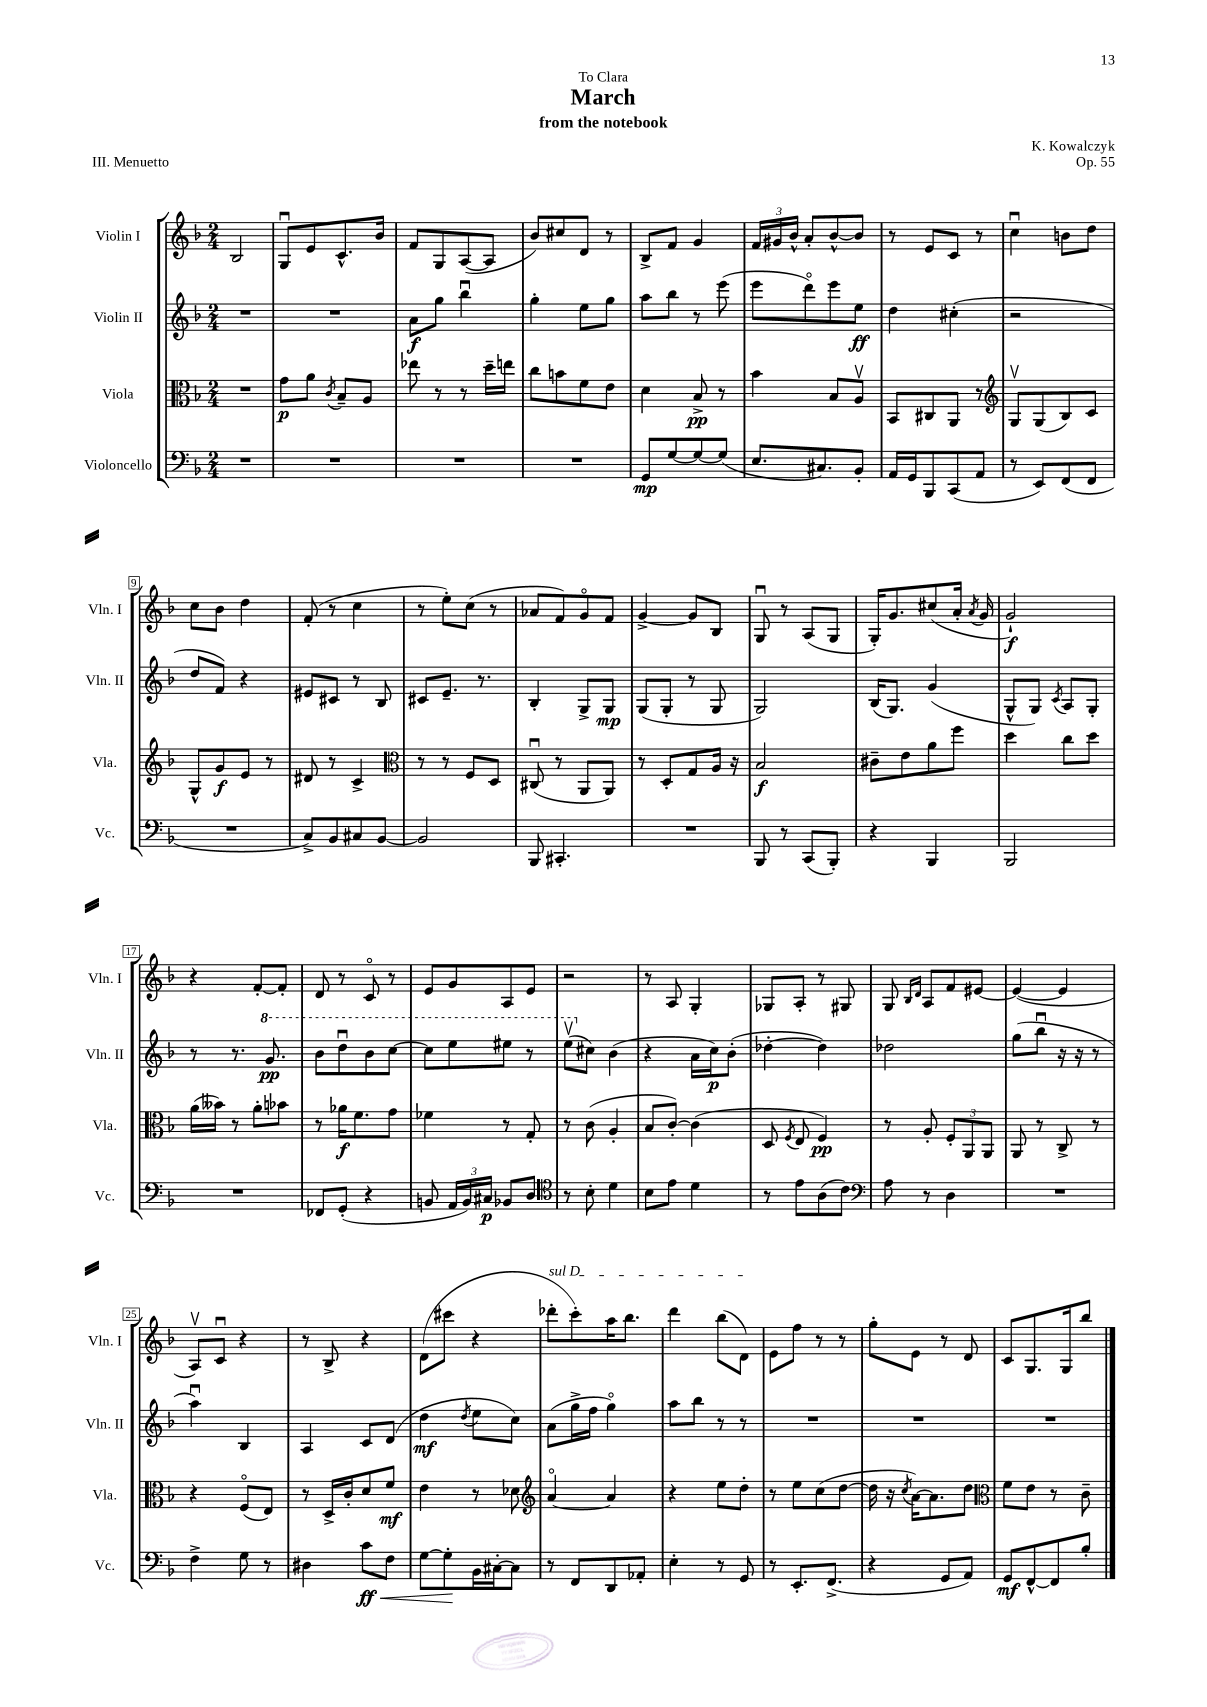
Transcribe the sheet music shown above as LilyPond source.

\header { title = "March" composer = "K. Kowalczyk" subtitle = "from the notebook" dedication = "To Clara" opus = "Op. 55" piece = "III. Menuetto" }
<<
\new StaffGroup <<
\new Staff = "s0" \with { instrumentName = "Violin I" shortInstrumentName = "Vln. I" } {
    \clef treble \key f \major \numericTimeSignature \time 2/4
    \autoBeamOff bes2 |
    g8[\downbow e'8 c'8.-^ bes'16] |
    f'8[ g8 a8~( a8] |
    bes'8[) cis''8 d'8] r8 |
    bes8[-> f'8] g'4 |
    \tuplet 3/2 { f'16[ gis'16 bes'16]-^ } a'8[-. bes'8~-^ bes'8] |
    r8 e'8[ c'8] r8 |
    c''4\downbow b'8[ d''8] |
    c''8[ bes'8] d''4 |
    f'8-.( r8 c''4 |
    r8 e''8[-.) c''8]( r8 |
    aes'8[ f'8) g'8\flageolet f'8] |
    g'4~-> g'8[ bes8] |
    g8\downbow r8 a8[( g8] |
    g16[-.) g'8. cis''8( a'16]-. \acciaccatura { a'8 } g'16 |
    g'2-!\f) |
    r4 f'8[~-. f'8]-. |
    d'8 r8 c'8\flageolet r8 |
    e'8[ g'8 a8 e'8] |
    r2 |
    r8 a8 g4-. |
    ges8[ a8]-. r8 gis8 |
    g8 \grace { bes16[ d'16] } a8[ f'8 eis'8]~ |
    eis'4~( eis'4 |
    a8[\upbow) c'8]\downbow r4 |
    r8 bes8-> r4 |
    d'8[( cis'''8] r4 |
    \once \override TextSpanner.bound-details.left.text = \markup { \italic "sul D" } des'''8[-.\startTextSpan c'''8-.) a''16 bes''8.] |
    d'''4 bes''8[( d'8]\stopTextSpan) |
    e'8[ f''8] r8 r8 |
    g''8[-. e'8] r8 d'8 |
    c'8[ g8. g16 bes''8] \bar "|." |
}
\new Staff = "s1" \with { instrumentName = "Violin II" shortInstrumentName = "Vln. II" } {
    \clef treble \key f \major \numericTimeSignature \time 2/4
    \autoBeamOff R2 |
    R2 |
    a'8[\f g''8] bes''4\downbow |
    g''4-. e''8[ g''8] |
    a''8[ bes''8] r8 e'''8( |
    e'''8[ d'''8\flageolet) e'''8 e''8]\ff |
    d''4 cis''4-.( |
    r2 |
    d''8[ f'8]) r4 |
    eis'8[ cis'8] r8 bes8 |
    cis'8[ e'8.]-- r8. |
    bes4-. g8[-> g8]\mp |
    g8[( g8]-. r8 g8 |
    g2) |
    bes16[( g8.]) g'4( |
    g8[-^ g8]) \acciaccatura { c'8 } a8[ g8]-. |
    r8 r8. \ottava #1 g''8.\pp |
    bes''8[ d'''8\downbow bes''8 c'''8]~ |
    c'''8[ e'''8 eis'''8] r8 |
    e'''8[\upbow( \ottava #0 cis''8]) bes'4( |
    r4 a'16[ c''16\p) bes'8]-.( |
    des''4~-. des''4) |
    des''2 |
    g''8[( bes''8]\downbow r16 r16 r8 |
    a''4\downbow) bes4 |
    a4 c'8[ d'8]( |
    d''4\mf \acciaccatura { d''8 } e''8[ c''8]) |
    a'8[( g''16-> f''16] g''4\flageolet) |
    a''8[ bes''8] r8 r8 |
    R2 |
    R2 |
    R2 \bar "|." |
}
\new Staff = "s2" \with { instrumentName = "Viola" shortInstrumentName = "Vla." } {
    \clef alto \key f \major \numericTimeSignature \time 2/4
    \autoBeamOff R2 |
    g'8[\p a'8] \acciaccatura { c'8 } bes8[-- a8] |
    ees''8 r8 r8 d''16[-- e''16] |
    c''8[ b'8 f'8 e'8] |
    d'4 bes8->\pp r8 |
    bes'4 bes8[ a8]\upbow |
    bes,8[ cis8 a,8] r8 |
    \clef treble g8[\upbow g8( bes8) c'8] |
    g8[-^ g'8\f e'8] r8 |
    dis'8 r8 c'4-> |
    \clef alto r8 r8 f8[ d8] |
    cis8\downbow( r8 a,8[ a,8]) |
    r8 d8[-. g8 a16] r16 |
    bes2\f |
    cis'8[-- e'8 a'8 f''8] |
    d''4 c''8[ d''8] |
    a'16[( beses'16]) r8 a'8[-. bes'8] |
    r8 aes'16[\f f'8. g'8] |
    fes'4 r8 g8-. |
    r8 c'8( a4-. |
    bes8[ c'8]~-.) c'4( |
    d8 \acciaccatura { f8 } e8 f4\pp) |
    r8 a8-. \tuplet 3/2 { f8[-. a,8 a,8] } |
    a,8 r8 c8-> r8 |
    r4 f8[\flageolet( e8]) |
    r8 d16[-> c'16-. d'8 f'8]\mf |
    e'4 r8 des'8 |
    \clef treble a'4~\flageolet a'4 |
    r4 e''8[ d''8]-. |
    r8 e''8[ c''8( d''8]~ |
    d''16 r16 \acciaccatura { c''8 } a'16[~) a'8. d''8] |
    \clef alto f'8[ e'8] r8 c'8-- \bar "|." |
}
\new Staff = "s3" \with { instrumentName = "Violoncello" shortInstrumentName = "Vc." } {
    \clef bass \key f \major \numericTimeSignature \time 2/4
    \autoBeamOff R2 |
    R2 |
    R2 |
    R2 |
    g,8[\mp g8~ g8~ g8]( |
    e8.[ cis8.) bes,8]-. |
    a,16[ g,16 bes,,8 c,8( a,8] |
    r8 e,8[) f,8( f,8] |
    R2 |
    c8[->) bes,8 cis8 bes,8]~ |
    bes,2 |
    bes,,8 cis,4.-. |
    R2 |
    bes,,8 r8 c,8[( bes,,8]-.) |
    r4 bes,,4 |
    bes,,2 |
    R2 |
    fes,8[ g,8]-.( r4 |
    b,8 \tuplet 3/2 { a,16[ b,16) cis16]\p } bes,8[ d8] |
    \clef tenor r8 bes8-. d'4 |
    bes8[ e'8] d'4 |
    r8 e'8[ a8( c'8]) |
    \clef bass a8 r8 d4 |
    R2 |
    f4-> g8 r8 |
    dis4 c'8[\ff\< f8] |
    g8[~ g8-.\! bes,16 cis16~-. cis8] |
    r8 f,8[ d,8 aes,8]-. |
    e4-. r8 g,8 |
    r8 e,8.[-. f,8.]->( |
    r4 g,8[ a,8]) |
    g,8[\mf f,8~-^ f,8 bes8]-. \bar "|." |
}
>>
>>
\layout { \context { \Score \override BarNumber.stencil = #(make-stencil-boxer 0.1 0.3 ly:text-interface::print) } }
